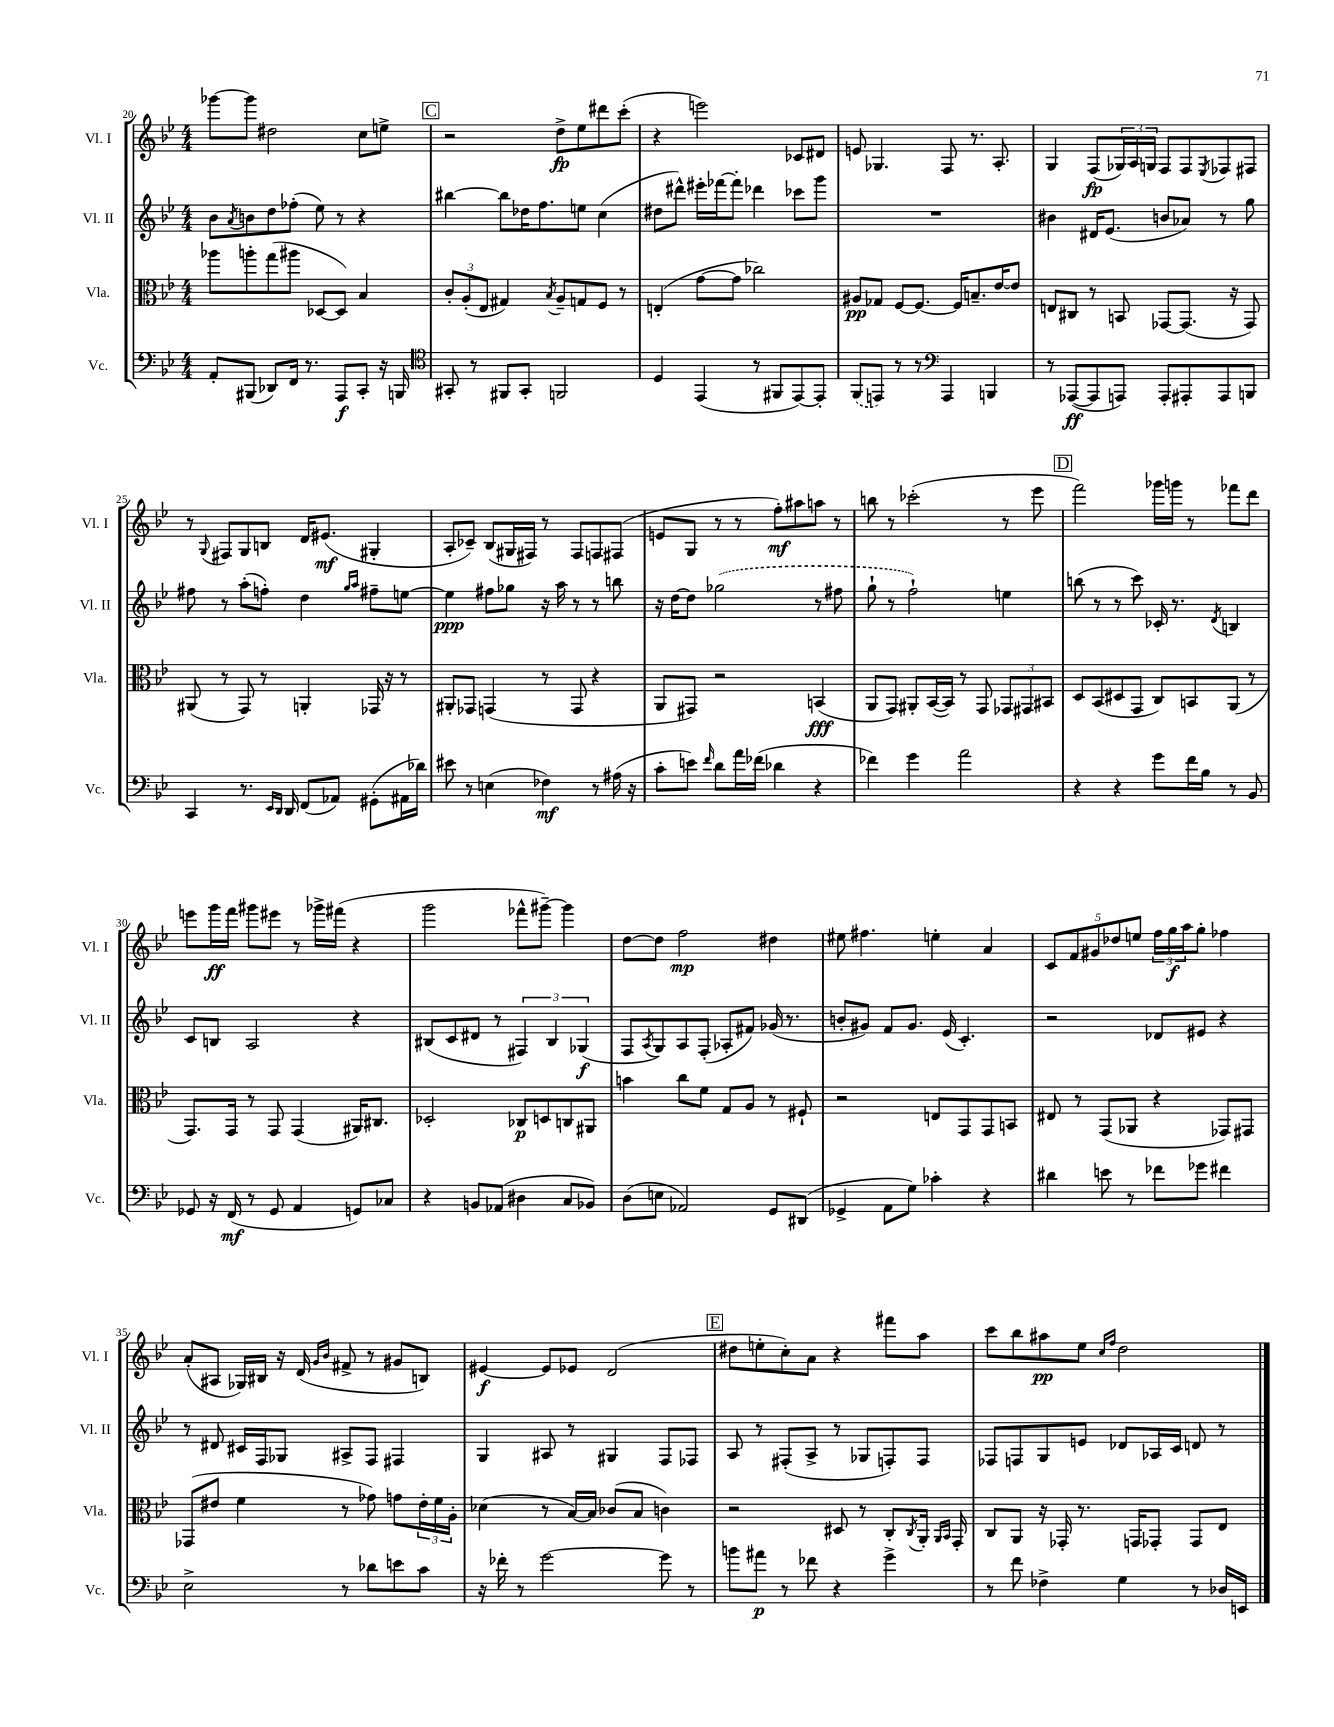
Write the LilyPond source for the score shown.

<<
\new StaffGroup <<
\new Staff = "s0" \with { instrumentName = "Vl. I" shortInstrumentName = "Vl. I" } {
    \clef treble \key bes \major \numericTimeSignature \time 4/4
    ges'''8~ ges'''8 dis''2 c''8 e''8-> |
    \mark \markup { \box "C" } r2 d''8->\fp ees''8 dis'''8 c'''8-.( |
    r4 e'''2) ces'8 dis'8 |
    e'8 ges4. f8 r8. a8.-. |
    g4 f8\fp( \tuplet 3/2 { ges16) a16 g16 } f8 f8 \acciaccatura { ees8 } fes8 fis8 |
    r8 \appoggiatura { g8 } fis8 g8 b8 d'16 eis'8.\mf( gis4-. |
    a8-. ces'8--) bes8( gis16 fis16) r8 fis8 f8 fis8( |
    e'8 g8 r8 r8 f''8-.\mf) ais''8 a''8 r8 |
    b''8 r8 ces'''2-.( r8 ees'''8 |
    \mark \markup { \box "D" } f'''2) ges'''16 g'''16 r8 fes'''8 d'''8 |
    e'''8 g'''16\ff f'''16 gis'''8 eis'''8 r8 ges'''16-> fis'''16( r4 |
    g'''2 fes'''8-^ gis'''8~--) gis'''4 |
    d''8~ d''8 f''2\mp dis''4 |
    eis''8 fis''4. e''4-. a'4 |
    \tuplet 5/4 { c'8 f'8 gis'8 des''8 e''8 } \tuplet 3/2 { f''16 g''16\f a''16 } g''8-. fes''4 |
    a'8-.( ais8 ges16) bis16 r16 d'16( \grace { g'16 bes'16 } fis'8-> r8 gis'8 b8) |
    eis'4~\f eis'8 ees'8 d'2( |
    \mark \markup { \box "E" } dis''8 e''8-. c''8-.) a'8 r4 fis'''8 a''8 |
    c'''8 bes''8 ais''8\pp ees''8 \grace { c''16 f''16 } d''2 \bar "|." |
}
\new Staff = "s1" \with { instrumentName = "Vl. II" shortInstrumentName = "Vl. II" } {
    \clef treble \key bes \major \numericTimeSignature \time 4/4
    bes'8 \acciaccatura { a'8 } b'8 d''8 fes''8-.( ees''8) r8 r4 |
    \mark \markup { \box "C" } bis''4~ bis''8 des''16 f''8. e''8 c''4( |
    dis''8 dis'''8-^) eis'''16-. fes'''16~ fes'''8-. des'''4 ces'''8 g'''8 |
    R1 |
    bis'4 dis'16 ees'8.( b'8 aes'8) r8 g''8 |
    fis''8 r8 a''8-.( f''8-.) d''4 \grace { g''16 a''16 } fis''8-- e''8~ |
    e''4\ppp fis''8 ges''8 r16 a''16 r8 r8 b''8 |
    r16 d''16~ d''8 \once \slurDashed ges''2( r8 fis''8 |
    g''8-! r8 f''2-!) e''4 |
    \mark \markup { \box "D" } b''8( r8 r8 c'''8) ces'16-. r8. \acciaccatura { d'8 } b4 |
    c'8 b8 a2 r4 |
    bis8( c'8 dis'8 r8 \tuplet 3/2 { fis4) bis4 ges4\f( } |
    f8 \acciaccatura { a8 } g8) a8 f8-.( aes8-. fis'8) ges'16( r8. |
    b'8-. gis'8) f'8 gis'8. ees'16( c'4.-.) |
    r2 des'8 eis'8 r4 |
    r8 dis'8 cis'16 f16 ges8 ais8-> f8 fis4 |
    g4 ais8 r8 gis4 f8 fes8 |
    \mark \markup { \box "E" } a8 r8 fis8-.( a8-> r8 ges8 f8-.) f8 |
    fes8 f8 g8 e'8 des'8 aes16 c'16 d'8 r8 \bar "|." |
}
\new Staff = "s2" \with { instrumentName = "Vla." shortInstrumentName = "Vla." } {
    \clef alto \key bes \major \numericTimeSignature \time 4/4
    aes''8 a''8-. g''8( ais''8 des8~ des8) bes4 |
    \mark \markup { \box "C" } \tuplet 3/2 { c'8-. a8-.( ees8 } gis4) \acciaccatura { bes8 } a8-- g8 f8 r8 |
    e4-.( g'8~ g'8 ces''2) |
    ais8\pp ges8 f8~ f8.~ f16 b8.-- ees'16~ ees'8 |
    e8 cis8 r8 b,8 ges,8~ ges,8.( r16 ges,8) |
    ais,8( r8 g,8) r8 a,4-. ges,16 r16 r8 |
    ais,8-. ges,8 g,4( r8 g,8 r4 |
    a,8 gis,8) r2 b,4\fff( |
    a,8 g,8) ais,8-. bes,16~( bes,16) r8 g,8 \tuplet 3/2 { ges,8 gis,8 bis,8 } |
    \mark \markup { \box "D" } d8 bes,8( dis8 g,8 c8) b,8 a,8( r8 |
    g,8.) g,16 r8 g,8 g,4( ais,16) cis8. |
    des2-. ces8\p d8 c8 ais,8 |
    b'4 c''8 f'8 g8 a8 r8 fis8-! |
    r2 e8 g,8 g,8 b,8 |
    eis8 r8 g,8( aes,8 r4 ges,8) gis,8 |
    ges,8( eis'8 f'4 r8 ges'8) g'8 \tuplet 3/2 { eis'16-. f'16 a16-. } |
    des'4( r8 bes16~) bes16 ces'8( bes8 c'4) |
    \mark \markup { \box "E" } r2 dis8 r8 c8-. \acciaccatura { c8 } a,16-. \grace { a,16 bes,16 } g,16-. |
    c8 a,8 r16 ges,16-. r8. g,16 ges,8-. ges,8 ees8 \bar "|." |
}
\new Staff = "s3" \with { instrumentName = "Vc." shortInstrumentName = "Vc." } {
    \clef bass \key bes \major \numericTimeSignature \time 4/4
    a,8-. bis,,8( des,8) f,16 r8. a,,8\f c,8-. r16 b,,16 |
    \mark \markup { \box "C" } \clef tenor gis,8-. r8 fis,8 gis,8-. f,2 |
    d4 ees,4( r8 fis,8 ees,8~) ees,8-. |
    \once \slurDashed f,8( e,8) r8 r8 \clef bass a,,4 b,,4 |
    r8 aes,,8~\ff( aes,,8 a,,8) a,,8-. ais,,8-. ais,,8 b,,8 |
    c,4 r8. \grace { ees,16 d,16 } d,16 f,8( aes,8) gis,8-.( ais,16 des'16) |
    eis'8 r8 e4( fes4\mf) r8 ais16( r16 |
    c'8-. e'8) \grace { f'16 } d'8 a'16 fes'16( des'4 r4 |
    fes'4) g'4 a'2 |
    \mark \markup { \box "D" } r4 r4 g'8 f'16 bes16 r8 bes,8 |
    ges,8 r16 f,16\mf( r8 ges,8 a,4 g,8) ces8 |
    r4 b,8 aes,8( dis4 c8 bes,8) |
    d8( e8 aes,2) g,8 dis,8( |
    ges,4-> a,8 g8) ces'4-. r4 |
    dis'4 e'8 r8 fes'8 ges'8 fis'4 |
    ees2-> r8 des'8 e'8 c'8 |
    r16 fes'16-. r8 g'2~ g'8 r8 |
    \mark \markup { \box "E" } b'8 ais'8\p r8 fes'8 r4 g'4-> |
    r8 f'8 fes4-> g4 r8 des16 e,16 \bar "|." |
}
>>
>>
\layout { \context { \Score currentBarNumber = #20 } }
